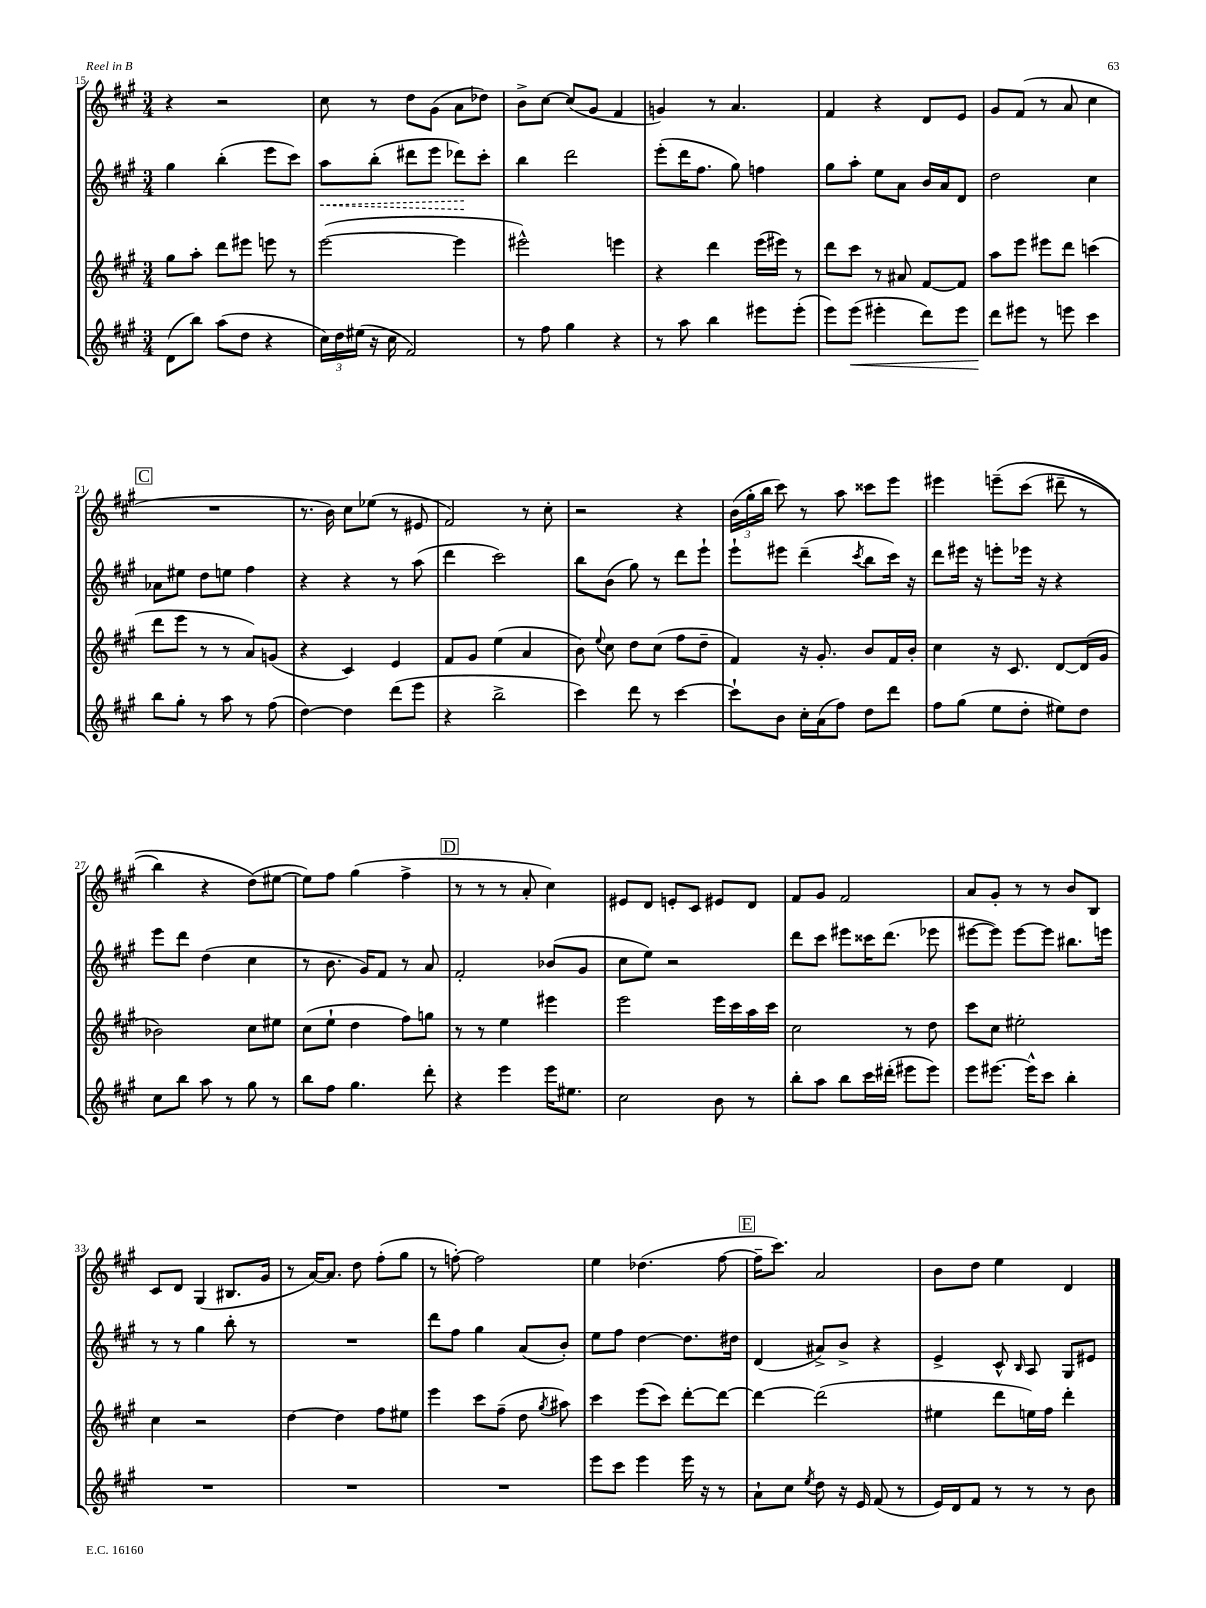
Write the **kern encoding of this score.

**kern	**kern	**kern	**kern
*staff4	*staff3	*staff2	*staff1
*clefG2	*clefG2	*clefG2	*clefG2
*k[f#c#g#]	*k[f#c#g#]	*k[f#c#g#]	*k[f#c#g#]
*M3/4	*M3/4	*M3/4	*M3/4
(8d	8gg#	4gg#	4r
8bb)	8aa'	.	.
(8aa	8ddd	(4bb'	2r
8dd	8eee#	.	.
4r	8eee	8eee	.
.	8r	8ccc#)	.
=	=	=	=
24cc#)	([2eee	8aa	8cc#
24dd	.	.	.
(24ee#	.	.	.
16r	.	(8bb'	8r
16cc#	.	.	.
2f#)	.	8ddd#	8dd
.	.	8eee	(8g#
.	4eee]	8ddd-)	8a
.	.	8ccc#'	8dd-)
=	=	=	=
8r	2eee#^^)	4bb	8b^
8ff#	.	.	[8cc#
4gg#	.	2ddd	(8cc#]
.	.	.	8g#
4r	4eee	.	4f#
=	=	=	=
8r	4r	(8eee'	4g)
8aa	.	16ddd	.
.	.	8.ff#	.
4bb	4ddd	.	8r
.	.	8gg#)	4.a
8eee#	(16eee	4ff	.
.	16eee#)	.	.
(8eee#'	8r	.	.
=	=	=	=
8eee)	8ddd	8gg#	4f#
(8eee	8ccc#	8aa'	.
4eee#'	8r	8ee	4r
.	8a#	8a	.
8ddd)	[8f#	16b	8d
.	.	16a	.
8eee#	8f#]	8d	8e
=	=	=	=
8ddd	8aa	2dd	8g#
8eee#	8eee	.	(8f#
8r	8eee#	.	8r
8eee	8ddd	.	8a
4ccc#	(4ccc	4cc#	4cc#
=	=	=	=
8bb	8ddd	8a-	2.r
8gg#'	8eee	8ee#	.
8r	8r	8dd	.
8aa	8r	8ee	.
8r	8a)	4ff#	.
(8ff#	(8g	.	.
=	=	=	=
[4dd)	4r	4r	8.r
.	.	.	16b)
4dd]	4c#)	4r	8cc#
.	.	.	(8ee-
(8ddd	4e	8r	8r
8eee	.	(8aa	8e#
=	=	=	=
4r	8f#	4ddd	2f#)
.	8g#	.	.
2bb^	(4ee	2ccc#)	.
.	4a	.	8r
.	.	.	8cc#'
=	=	=	=
4ccc#)	8b)	8bb	2r
.	8qqee	.	.
.	8cc#	(8b	.
8ddd	8dd	8gg#)	.
8r	(8cc#	8r	.
[4ccc#	8ff#	8ddd	4r
.	8dd~	8eee`	.
=	=	=	=
8ccc#`]	4f#)	8eee`	(24b
.	.	.	24gg#'
.	.	.	24bb
8b	.	8eee#	8ccc#)
16cc#'	16r	(4ddd~	8r
(16a	8.g#'	.	.
8ff#)	.	.	8aa
.	.	8qccc#	.
8dd	8b	8bb	8ccc##
8ddd	16f#	16ccc#)	8eee
.	16b'	16r	.
=	=	=	=
8ff#	4cc#	8ddd	4eee#
(8gg#	.	16eee#	.
.	.	16r	.
8ee	16r	8eee'	&(8eee~
.	8.c#	.	.
8dd'	.	16eee-	(8ccc#
.	.	16r	.
8ee#)	[8d	4r	8ddd#~
8dd	(16d]	.	8r
.	16g#	.	.
=	=	=	=
8cc#	2b-)	8eee	4bb)
8bb	.	8ddd	.
8aa	.	(4dd	4r
8r	.	.	.
8gg#	8cc#	4cc#	(8dd&)
8r	8ee#	.	[8ee#
=	=	=	=
8bb	(8cc#	8r	8ee#])
8ff#	8ee`	8.b	8ff#
4.gg#	4dd	.	(4gg#
.	.	16g#)	.
.	.	8f#	.
.	8ff#)	8r	4ff#^
8ddd'	8gg	8a	.
=	=	=	=
4r	8r	2f#'	8r
.	8r	.	8r
4eee	4ee	.	8r
.	.	.	8a'
16eee	4eee#	(8b-	4cc#)
8.ee#	.	.	.
.	.	8g#	.
=	=	=	=
2cc#	2eee	8cc#	8e#
.	.	8ee)	8d
.	.	2r	8e'
.	.	.	8c#
8b	16eee	.	8e#
.	16ccc#	.	.
8r	16aa	.	8d
.	16ccc#	.	.
=	=	=	=
8bb'	2cc#	8ddd	8f#
8aa	.	8ccc#	8g#
8bb	.	8eee#	2f#
16ccc#	.	16ccc##	.
(16ddd#'	.	(8.ddd	.
8eee#	8r	.	.
8eee#)	8dd	8eee-	.
=	=	=	=
8eee	8ccc#	[8eee#	8a
[8.eee#	8cc#	8eee#])	8g#'
.	2ee#'	[8eee#	8r
16eee#^^]	.	.	.
8ccc#	.	8eee#]	8r
4bb'	.	8.bb#	8b
.	.	.	8B
.	.	16eee	.
=	=	=	=
2.r	4cc#	8r	8c#
.	.	8r	8d
.	2r	4gg#	(4G#
.	.	8bb'	8.B#
.	.	8r	.
.	.	.	16g#
=	=	=	=
2.r	[4dd	2.r	8r
.	.	.	[16a)
.	.	.	8.a]
.	4dd]	.	.
.	.	.	8dd
.	8ff#	.	(8ff#'
.	8ee#	.	8gg#
=	=	=	=
2.r	4eee	8ddd	8r
.	.	8ff#	[8ff')
.	8ccc#	4gg#	2ff]
.	(8ff#~	.	.
.	8dd	(8a	.
.	8qgg#	.	.
.	8aa#)	8b')	.
=	=	=	=
8eee	4ccc#	8ee	4ee
8ccc#	.	8ff#	.
4eee	(8eee	[4dd	(4.dd-
.	8ccc#)	.	.
16eee	[8ddd'	8.dd]	.
16r	.	.	.
8r	8ddd_	.	[8ff#
.	.	16dd#	.
=	=	=	=
8a`	4ddd_	(4d	16ff#~]
.	.	.	8.ccc#)
8cc#	.	.	.
8qee	.	.	.
8dd	(2ddd]	8a#^)	2a
16r	.	8b^	.
16e	.	.	.
(8f#	.	4r	.
8r	.	.	.
=	=	=	=
16e)	4ee#	4e^	8b
16d	.	.	.
8f#	.	.	8dd
8r	8ddd	8c#^^	4ee
.	.	16qqB	.
8r	16ee)	8A	.
.	16ff#	.	.
8r	4ddd'	8G#	4d
8b	.	8e#	.
==	==	==	==
*-	*-	*-	*-
